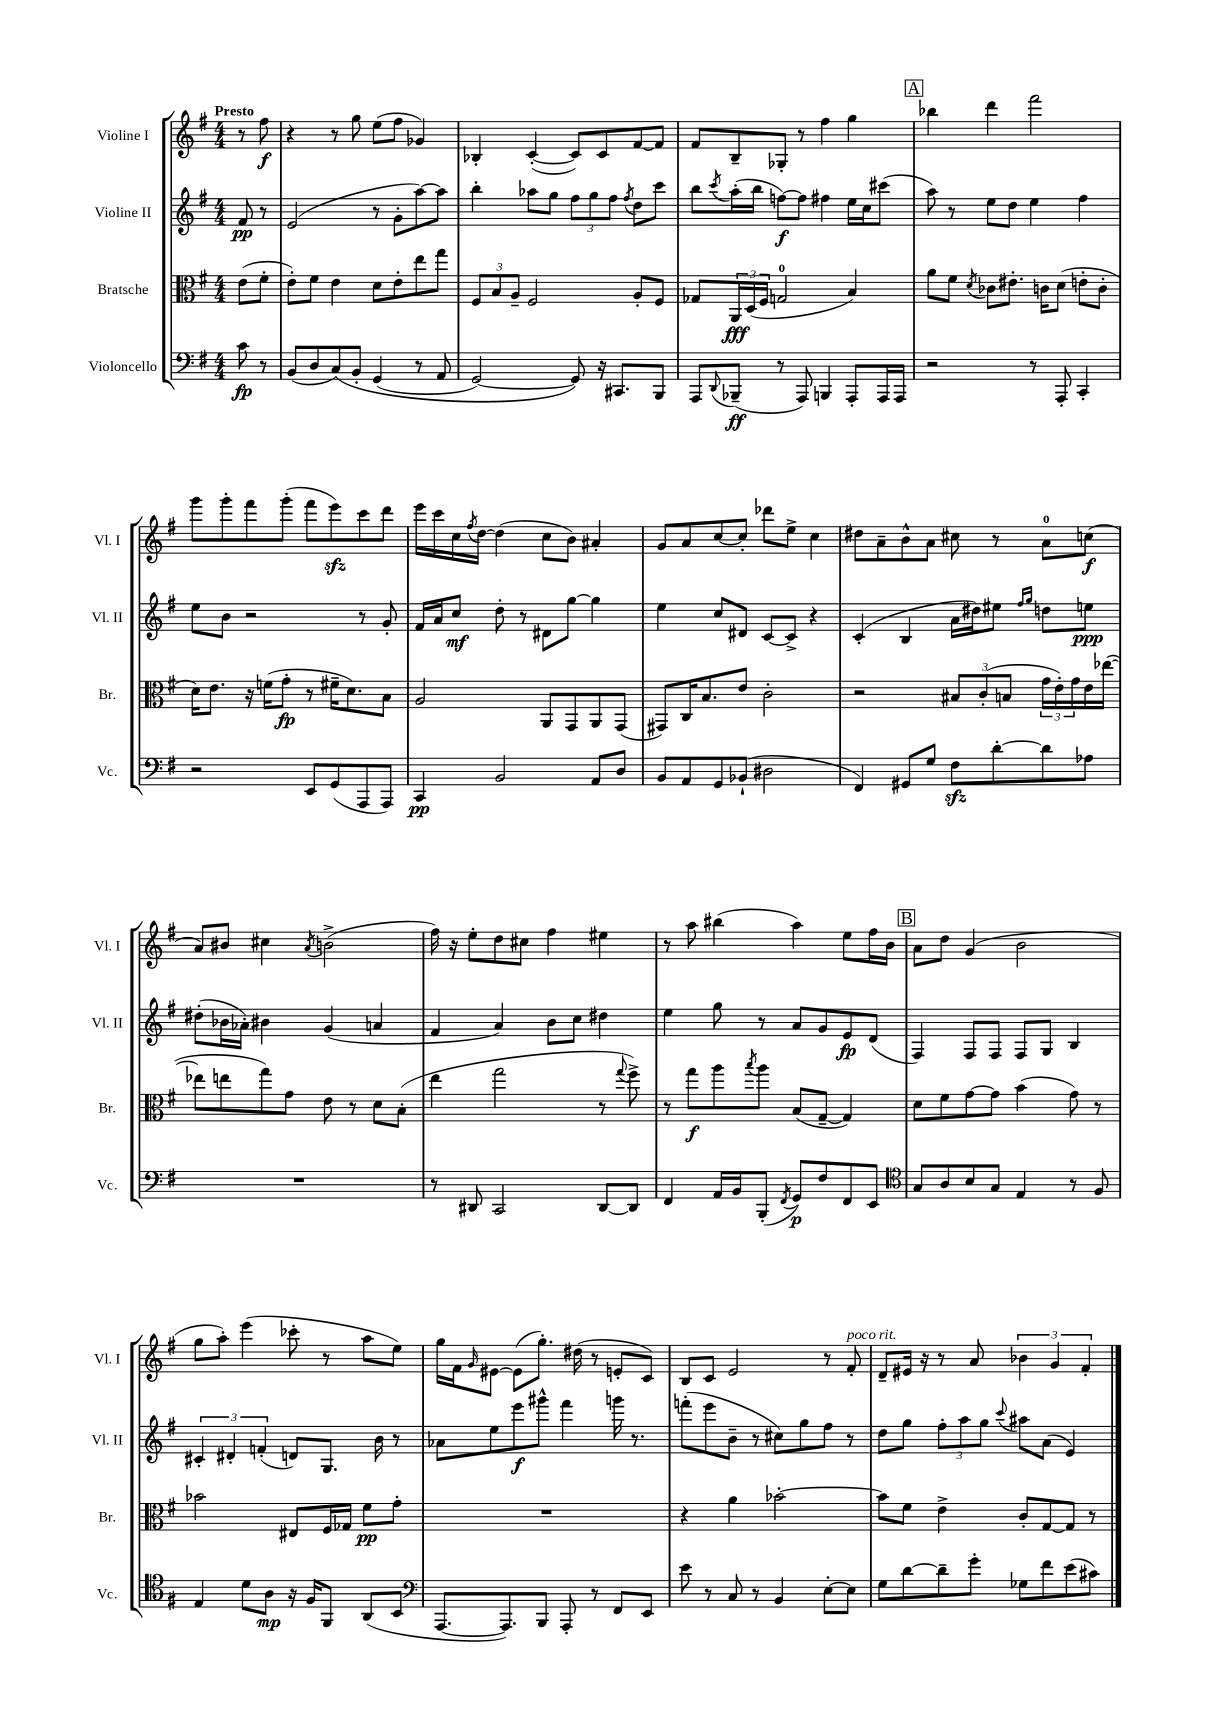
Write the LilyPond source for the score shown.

<<
\new StaffGroup <<
\new Staff = "s0" \with { instrumentName = "Violine I" shortInstrumentName = "Vl. I" } {
    \clef treble \key g \major \numericTimeSignature \time 4/4 \partial 4 \tempo "Presto"
    r8 fis''8\f |
    r4 r8 g''8 e''8( fis''8 ges'4) |
    bes4-. c'4~-.( c'8) c'8 fis'8~ fis'8 |
    fis'8 b8-- ges8-. r8 fis''4 g''4 |
    \mark \markup { \box "A" } bes''4 d'''4 fis'''2 |
    g'''8 g'''8-. fis'''8 g'''8-.( fis'''8 e'''8\sfz) c'''8 d'''8 |
    e'''16 c'''16 c''16 \acciaccatura { fis''8 } d''16~ d''4( c''8 b'8) ais'4-. |
    g'8 a'8 c''8~ c''8-. des'''8 e''8-> c''4 |
    dis''8 a'8-- b'8-^ a'8 cis''8 r8 a'8-0 c''8\f( |
    a'8) bis'8 cis''4 \acciaccatura { a'8 } b'2->( |
    fis''16) r16 e''8-. d''8 cis''8 fis''4 eis''4 |
    r8 a''8 bis''4( a''4) e''8 fis''16 b'16 |
    \mark \markup { \box "B" } a'8 d''8 g'4( b'2 |
    g''8 a''8-.) e'''4( ces'''8-. r8 a''8 e''8) |
    g''16 fis'16 \grace { g'16 } eis'8~ eis'8( g''8.-.) dis''16( r8 e'8-. c'8) |
    b8 c'8 e'2 r8 fis'8-.^\markup { \italic "poco rit." } |
    d'8-- eis'16 r16 r8 a'8 \tuplet 3/2 { bes'4 g'4 fis'4-. } \bar "|." |
}
\new Staff = "s1" \with { instrumentName = "Violine II" shortInstrumentName = "Vl. II" } {
    \clef treble \key g \major \numericTimeSignature \time 4/4 \partial 4
    fis'8\pp r8 |
    e'2( r8 g'8-. a''8~) a''8 |
    b''4-. aes''8 g''8 \tuplet 3/2 { fis''8 g''8 fis''8 } \acciaccatura { fis''8 } d''8 c'''8 |
    b''8 \acciaccatura { c'''8 } a''16-.( b''16 f''8~\f) f''8 fis''4 e''16 c''16 cis'''8( |
    \mark \markup { \box "A" } a''8) r8 e''8 d''8 e''4 fis''4 |
    e''8 b'8 r2 r8 g'8-. |
    fis'16 a'16 c''8\mf d''8-. r8 dis'8 g''8~ g''4 |
    e''4 c''8 dis'8 c'8~ c'8-> r4 |
    c'4-.( b4 a'16 dis''16) eis''8 \grace { fis''16 g''16 } d''8 e''8\ppp |
    dis''8-.( bes'16 aes'16-.) bis'4 g'4( a'4 |
    fis'4 a'4) b'8 c''8 dis''4 |
    e''4 g''8 r8 a'8 g'8 e'8\fp d'8( |
    \mark \markup { \box "B" } fis4) fis8 fis8 fis8 g8 b4 |
    \tuplet 3/2 { cis'4-. dis'4-. f'4-.( } d'8) g8. b'16 r8 |
    aes'8 e''8 e'''8\f gis'''8-^ fis'''4 g'''16 r8. |
    f'''8-.( e'''8 b'8-- r8 cis''8) g''8 fis''8 r8 |
    d''8 g''8 \tuplet 3/2 { fis''8-. a''8 g''8 } \appoggiatura { c'''8 } ais''8 a'8( e'4) \bar "|." |
}
\new Staff = "s2" \with { instrumentName = "Bratsche" shortInstrumentName = "Br." } {
    \clef alto \key g \major \numericTimeSignature \time 4/4 \partial 4
    e'8( fis'8-. |
    e'8-.) fis'8 e'4 d'8 e'8-. e''8 g''8 |
    \tuplet 3/2 { fis8 b8 a8-- } fis2 a8-. fis8 |
    ges8 \tuplet 3/2 { a,16\fff d16( fis16 } g2-0 b4) |
    \mark \markup { \box "A" } a'8 fis'8 \acciaccatura { d'8 } ces'8 eis'8.-. c'16 d'8( e'8-. c'8-. |
    d'16) e'8. r16 f'16( g'8-.\fp r8 fis'16-- d'8.) b8 |
    a2 a,8 g,8 a,8 g,8( |
    gis,8) c16 b8. e'8 c'2-. |
    r2 \tuplet 3/2 { bis8 c'8-.( b8 } \tuplet 3/2 { g'16 e'16-.) g'16 } e'16 ees''16~( |
    ees''8 e''8 g''8) g'8 e'8 r8 d'8 b8-.( |
    e''4 g''2 r8 \appoggiatura { g''8 } fis''8->) |
    r8 g''8\f a''8 \acciaccatura { b''8 } a''8 b8( g8~-- g4) |
    \mark \markup { \box "B" } d'8 fis'8 g'8~ g'8 b'4( g'8) r8 |
    bes'2 eis8 fis16 ges16 fis'8\pp g'8-. |
    R1 |
    r4 a'4 bes'2~-. |
    bes'8 fis'8 e'4-> c'8-. g8~ g8 r8 \bar "|." |
}
\new Staff = "s3" \with { instrumentName = "Violoncello" shortInstrumentName = "Vc." } {
    \clef bass \key g \major \numericTimeSignature \time 4/4 \partial 4
    c'8\fp r8 |
    b,8( d8 c8)\( b,8-. g,4( r8 a,8 |
    g,2~) g,8\) r16 cis,8. b,,8 |
    a,,8 \appoggiatura { d,8 } bes,,8--\ff( r8 a,,8) b,,4 a,,8-. a,,16 a,,16 |
    \mark \markup { \box "A" } r2 r8 a,,8-. c,4-. |
    r2 e,8 g,8( a,,8 a,,8) |
    c,4\pp b,2 a,8 d8 |
    b,8 a,8 g,8 bes,8-!( dis2 |
    fis,4) gis,8 g8 fis8\sfz d'8~-. d'8 aes8 |
    R1 |
    r8 dis,8 c,2 dis,8~ dis,8 |
    fis,4 a,16 b,16 b,,8-.( \acciaccatura { fis,8 } g,8\p) fis8 fis,8 e,8 |
    \mark \markup { \box "B" } \clef tenor g8 a8 b8 g8 e4 r8 fis8 |
    e4 d'8 a8\mp r16 fis16 fis,8 a,8( b,8 |
    \clef bass a,,8.~ a,,8.) b,,8 a,,8-. r8 fis,8 e,8 |
    e'8 r8 c8 r8 b,4 e8~-. e8 |
    g8 d'8~ d'8-- g'8-. ges8 fis'8 e'8( cis'8) \bar "|." |
}
>>
>>
\layout { \context { \Score \remove "Bar_number_engraver" } }
